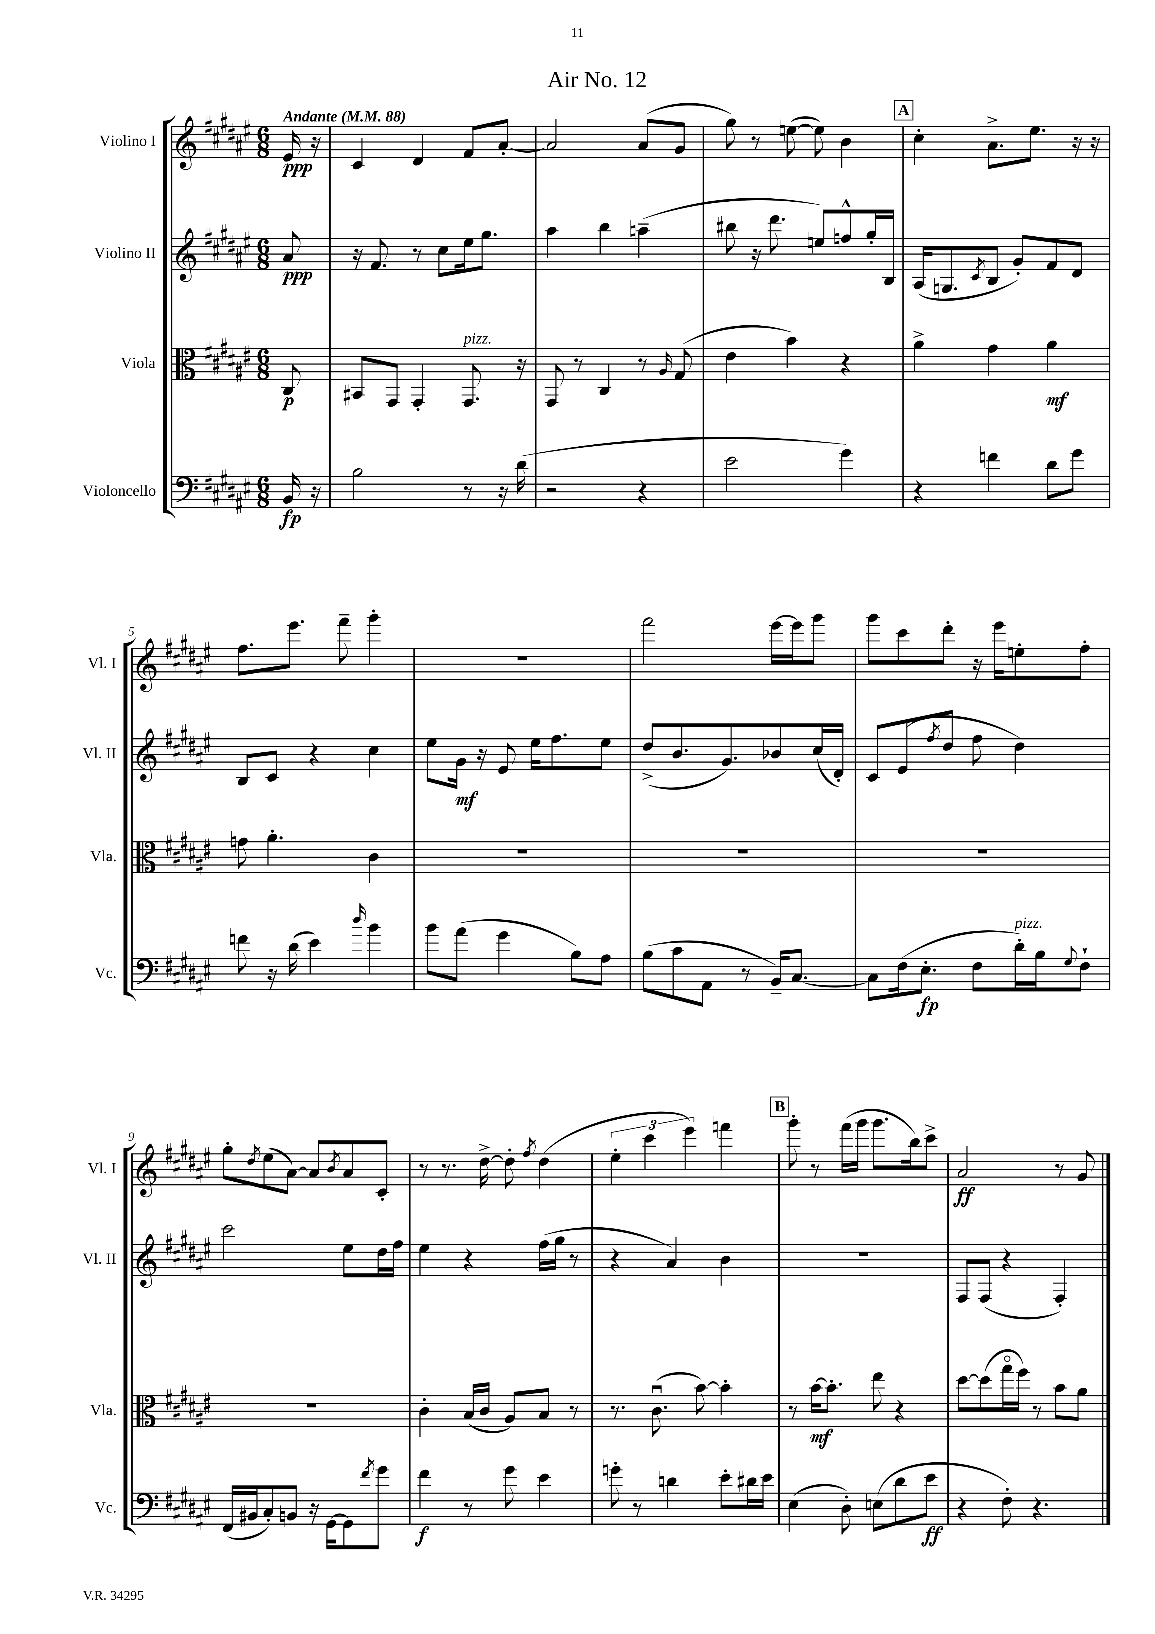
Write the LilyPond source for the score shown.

\header { title = "Air No. 12" }
<<
\new StaffGroup <<
\new Staff = "s0" \with { instrumentName = "Violino I" shortInstrumentName = "Vl. I" } {
    \clef treble \key fis \major \numericTimeSignature \time 6/8 \partial 8 \tempo "Andante" 4 = 88
    eis'16\ppp r16 |
    cis'4 dis'4 fis'8 ais'8~-. |
    ais'2 ais'8( gis'8 |
    gis''8) r8 e''8~( e''8) b'4 |
    \mark \markup { \box "A" } cis''4-. ais'8.-> eis''8. r16 r16 |
    fis''8. eis'''8. fis'''8-- gis'''4-. |
    R2. |
    fis'''2 eis'''16~ eis'''16 gis'''8 |
    gis'''8 cis'''8 dis'''8-. r16 eis'''16 e''8-. fis''8-. |
    gis''8-. \acciaccatura { dis''8 } eis''8( ais'8~) ais'8 \acciaccatura { b'8 } ais'8 cis'8-. |
    r8 r8. dis''16~-> dis''8-. \acciaccatura { fis''8 } dis''4( |
    \tuplet 3/2 { eis''4-. cis'''4 eis'''4) } f'''4 |
    \mark \markup { \box "B" } gis'''8-. r8 fis'''16( gis'''16 gis'''8. b''16) cis'''8-> |
    ais'2\ff r8 gis'8 \bar "|." |
}
\new Staff = "s1" \with { instrumentName = "Violino II" shortInstrumentName = "Vl. II" } {
    \clef treble \key fis \major \numericTimeSignature \time 6/8 \partial 8
    ais'8\ppp |
    r16 fis'8. r8 cis''8 eis''16 gis''8. |
    ais''4 b''4 a''4--( |
    bis''8 r16 dis'''8. e''8) f''8-^ gis''16-. b16 |
    \mark \markup { \box "A" } ais16( g8. \acciaccatura { cis'8 } b8 gis'8-.) fis'8 dis'8 |
    b8 cis'8 r4 cis''4 |
    eis''8 gis'16\mf r16 eis'8 eis''16 fis''8. eis''8 |
    dis''8->( b'8. gis'8.) bes'8 cis''16( dis'16-.) |
    cis'8 eis'8( \acciaccatura { fis''8 } dis''8 fis''8 dis''4) |
    cis'''2 eis''8 dis''16 fis''16 |
    eis''4 r4 fis''16( gis''16 r8 |
    r4 ais'4) b'4 |
    \mark \markup { \box "B" } R2. |
    fis8 fis8( r4 fis4-.) \bar "|." |
}
\new Staff = "s2" \with { instrumentName = "Viola" shortInstrumentName = "Vla." } {
    \clef alto \key fis \major \numericTimeSignature \time 6/8 \partial 8
    cis8\p |
    bis,8 gis,8 gis,4-. gis,8.^\markup { \italic "pizz." } r16 |
    gis,8 r8 cis4 r8 \grace { ais16 } gis8( |
    eis'4 b'4) r4 |
    \mark \markup { \box "A" } ais'4-> gis'4 ais'4\mf |
    g'8 ais'4.-. cis'4 |
    R2. |
    R2. |
    R2. |
    R2. |
    cis'4-. b16( cis'16 ais8) b8 r8 |
    r8. cis'8.\downbow( b'8~) b'4-. |
    \mark \markup { \box "B" } r8 b'16~\mf b'8.-. eis''8 r4 |
    dis''8~ dis''8( gis''16\flageolet fis''16) r8 b'8 ais'8 \bar "|." |
}
\new Staff = "s3" \with { instrumentName = "Violoncello" shortInstrumentName = "Vc." } {
    \clef bass \key fis \major \numericTimeSignature \time 6/8 \partial 8
    b,16\fp r16 |
    b2 r8 r16 dis'16( |
    r2 r4 |
    eis'2 gis'4) |
    \mark \markup { \box "A" } r4 f'4 dis'8 gis'8 |
    f'8 r16 dis'16( eis'4) \grace { dis''16 } b'4 |
    b'8 ais'8( gis'4 b8) ais8 |
    b8( cis'8 ais,8 r8 b,16--) cis8.~ |
    cis8 fis16( eis8.-.\fp fis8 dis'16-.^\markup { \italic "pizz." }) b16 \appoggiatura { gis8 } fis8-! |
    fis,16( bis,16 cis8-.) b,8 r16 gis,16~ gis,8 \acciaccatura { fis'8 } gis'8 |
    fis'4\f r8 gis'8 eis'4 |
    g'8-. r8 d'4 eis'8-. dis'16 eis'16 |
    \mark \markup { \box "B" } eis4( dis8-.) e8( dis'8 eis'8\ff |
    r4 fis8-.) r4. \bar "|." |
}
>>
>>
